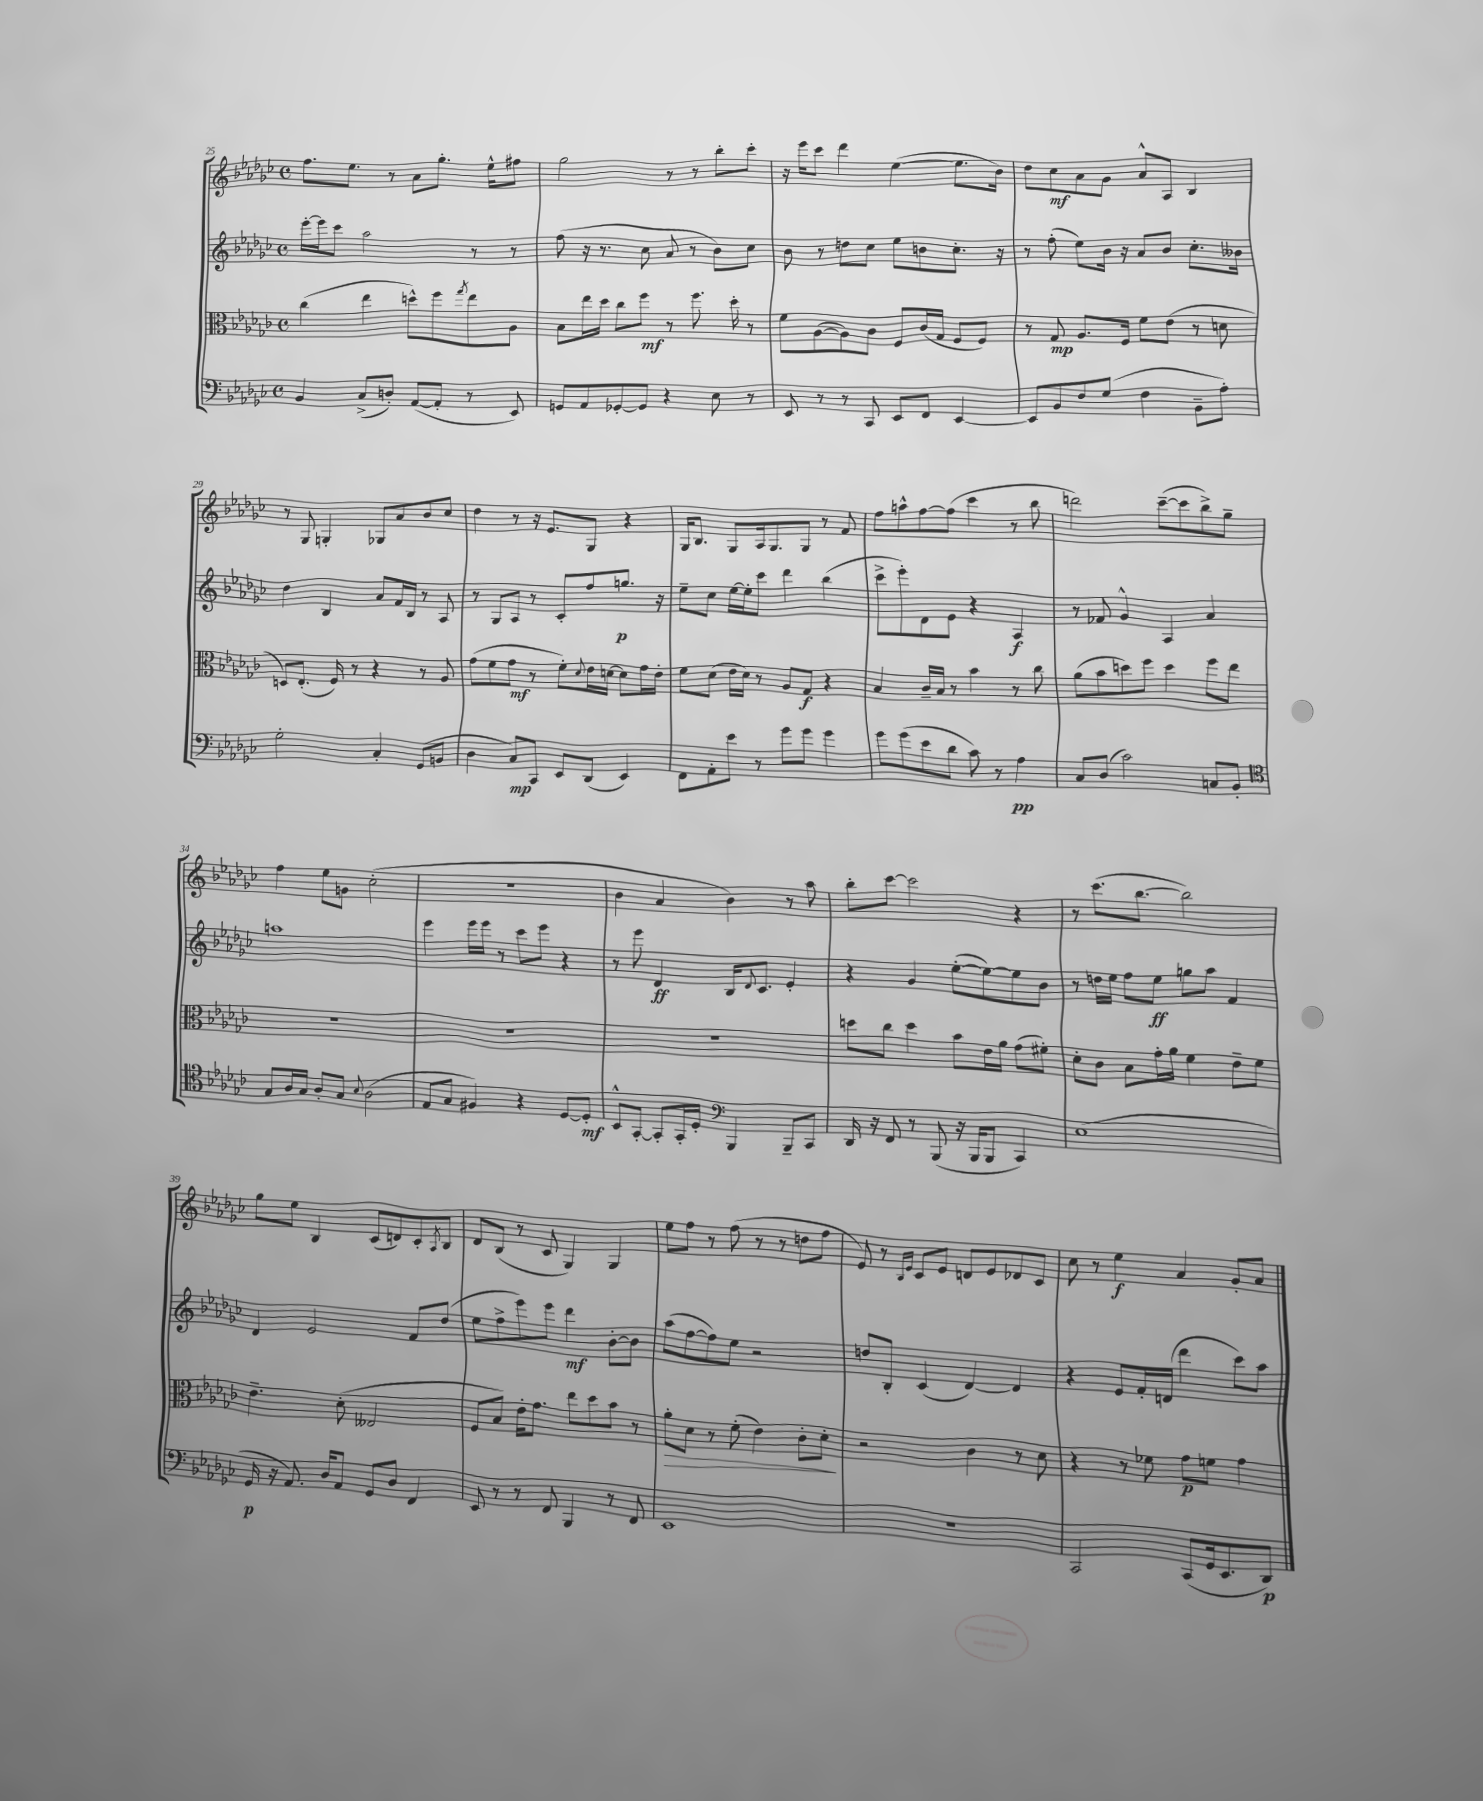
<<
\new StaffGroup <<
\new Staff = "s0" {
    \clef treble \key ges \major \defaultTimeSignature \time 4/4
    f''8. ees''8. r8 aes'8 ges''8.-. ees''16-^ fis''8 |
    ges''2 r8 r8 bes''8-. ces'''8-. |
    r16 ees'''16 ces'''8 des'''4 ees''4~( ees''8. bes'16) |
    des''8 ces''8\mf aes'8 ges'8 aes'8-^ aes8 bes4 |
    r8 ges8 g4-. ges8 aes'8 bes'8 ces''8 |
    des''4 r8 r16 ees'8. ges8 r4 |
    ges16 bes8. ges8 aes16 ges8. ges8 r8 f'8 |
    f''8 a''8-^ f''8~ f''8( ces'''4 r8 bes''8 |
    d'''2) ces'''8~--( ces'''8 bes''8->) ges''8-- |
    f''4 ees''8 g'8 ces''2-.( |
    r1 |
    bes'4 aes'4 bes'4) r8 aes''8 |
    bes''8-. ces'''8~ ces'''2 r4 |
    r8 ces'''8.( bes''8.~ bes''2) |
    ges''8 ees''8 bes4 ces'8( d'8) ces'8-. \acciaccatura { aes8 } bes8 |
    des'8 bes8( r8 ces'8 ges4) ges4 |
    ees''8 f''8 r8 f''8( r8 r8 d''8 f''8 |
    ees'8) r8 \grace { bes16 ees'16 } ces'8 ees'8 d'8 ees'8 des'8 ces'8 |
    ces''8 r8 ees''4\f aes'4 ges'8-. aes'8 \bar "|." |
}
\new Staff = "s1" {
    \clef treble \key ges \major \defaultTimeSignature \time 4/4
    ees'''16~-. ees'''16 ces'''8 aes''2 r8 r8 |
    f''8( r16 r8. ces''8 aes'8 r8 bes'8) ces''8 |
    bes'8 r8 d''8 ces''8 ees''8 b'8 ces''8.-. r16 |
    r8 f''8-.( ees''8) bes'16 r16 aes'8 bes'8 ces''8.-. beses'16 |
    des''4 bes4 aes'8 f'16 bes16 r8 aes8 |
    r8 ges8 aes8 r8 ces'8-. f''8 g''8.\p r16 |
    ees''8-- ces''8 ees''16~ ees''16-. ces'''8 des'''4 bes''4( |
    ces'''8-> ees'''8-.) des'8 ees'8 r4 aes4\f |
    r8 fes'8 ges'4-^ aes4 aes'4 |
    a''1 |
    ees'''4 ees'''16 ees'''16 r8 ces'''8 ees'''8 r4 |
    r8 ees'''8 des'4\ff bes16 \appoggiatura { des'8 } ces'8. ees'4-. |
    r4 ges'4 ees''8~-.( ees''8~) ees''8 bes'8 |
    r8 d''16 ees''16 f''8 ees''8\ff g''8 aes''8 f'4 |
    des'4 ees'2 f'8 des''8( |
    ees''8 f''8-> ees'''8) ees'''8 des'''4\mf bes'8~-. bes'8 |
    aes''8( f''8~ f''8) ees''8 r2 |
    d''8 bes8-. ces'4( des'4~) des'4 |
    r4 ees'8 f'16-. d'16( des'''4 ces'''8) aes''8 \bar "|." |
}
\new Staff = "s2" {
    \clef alto \key ges \major \defaultTimeSignature \time 4/4
    ces''4( ees''4 d''8-^) f''8 \acciaccatura { ges''8 } ees''8 aes8 |
    bes8 ees''16 des''16 ces''8 f''8\mf r8 f''8. des''16-. r8 |
    f'8 aes8~( aes8) ces'8 f8 ces'16( ges16 f8 f8) |
    r8 ges8\mp aes8. f16 f'8 ees'8( r8 d'8 |
    d8) ees8.-.( f16) r8 r4 r8 aes8 |
    ges'8( f'8 ges'8\mf r8 f'8-.) \appoggiatura { des'8 } ees'16 d'16~ d'8 ges'16 ees'16-. |
    f'8 des'8( ees'16 des'16) r8 aes8 ges8\f r4 |
    bes4 ces'16-- bes16 r8 bes'4 r8 ces''8 |
    aes'8( bes'8 d''8) f''8 d''4 f''8 ees''8 |
    R1 |
    R1 |
    R1 |
    d''8 ces''8 d''4 bes'8 ees'16 aes'16 ges'8( fis'8-.) |
    des'8-. ces'8 bes8 ges'16-. aes'16 f'4 ees'8-- f'8 |
    ees'4.-- des'8-.( eeses2 |
    f8 bes8) ees'16-. ges'8. ees''8 des''8 bes'8 r8 |
    aes'8-.\> des'8 r8 f'8-.( ees'4) ces'8-. des'8-.\! |
    r2 ces'4 r8 des'8 |
    r4 r8 fes'8 ges'8\p f'8 ges'4 \bar "|." |
}
\new Staff = "s3" {
    \clef bass \key ges \major \defaultTimeSignature \time 4/4
    bes,4 ces8->( d8-.) aes,8~( aes,8-. r8 ees,8) |
    g,8 aes,8 ges,8~-. ges,8 r4 ees8 r8 |
    ees,8 r8 r8 ces,8 ees,8 f,8 ees,4~ |
    ees,8 bes,8 f8 ges8( f4 bes,8-- aes8-.) |
    ges2-. ces4-. ges,8( b,8 |
    des4 ces8\mp) ces,8 ees,8 des,8( ees,4) |
    f,8 aes,8-. ees'8 r8 ges'8 ges'8 ges'4 |
    ges'8 ges'8( ees'8 des'8 ces'8) r8 aes4\pp |
    ces8 des8( ces'2) c8 bes,8-. |
    \clef tenor ges8 aes16 ges16 aes8-. ges8 \appoggiatura { bes8 } aes2( |
    ees8 ges8 fis4) r4 des8~ des8-.\mf |
    bes,8-^ ges,8~-. ges,8-. ges,16-. des16-. \clef bass bes,,4 bes,,8-- ces,8 |
    des,16 r16 f,8 r8 bes,,8( r16 bes,,16 bes,,8 ces,4) |
    ees1( |
    ges,16\p r16 aes,8.) des16 aes,8 ges,8 des8 f,4 |
    ees,8 r8 r8 f,8 bes,,4 r8 f,8 |
    ees,1 |
    R1 |
    ces,2 ces,8( ges,16 ees,8. des,8\p) \bar "|." |
}
>>
>>
\layout { \context { \Score currentBarNumber = #25 } }
